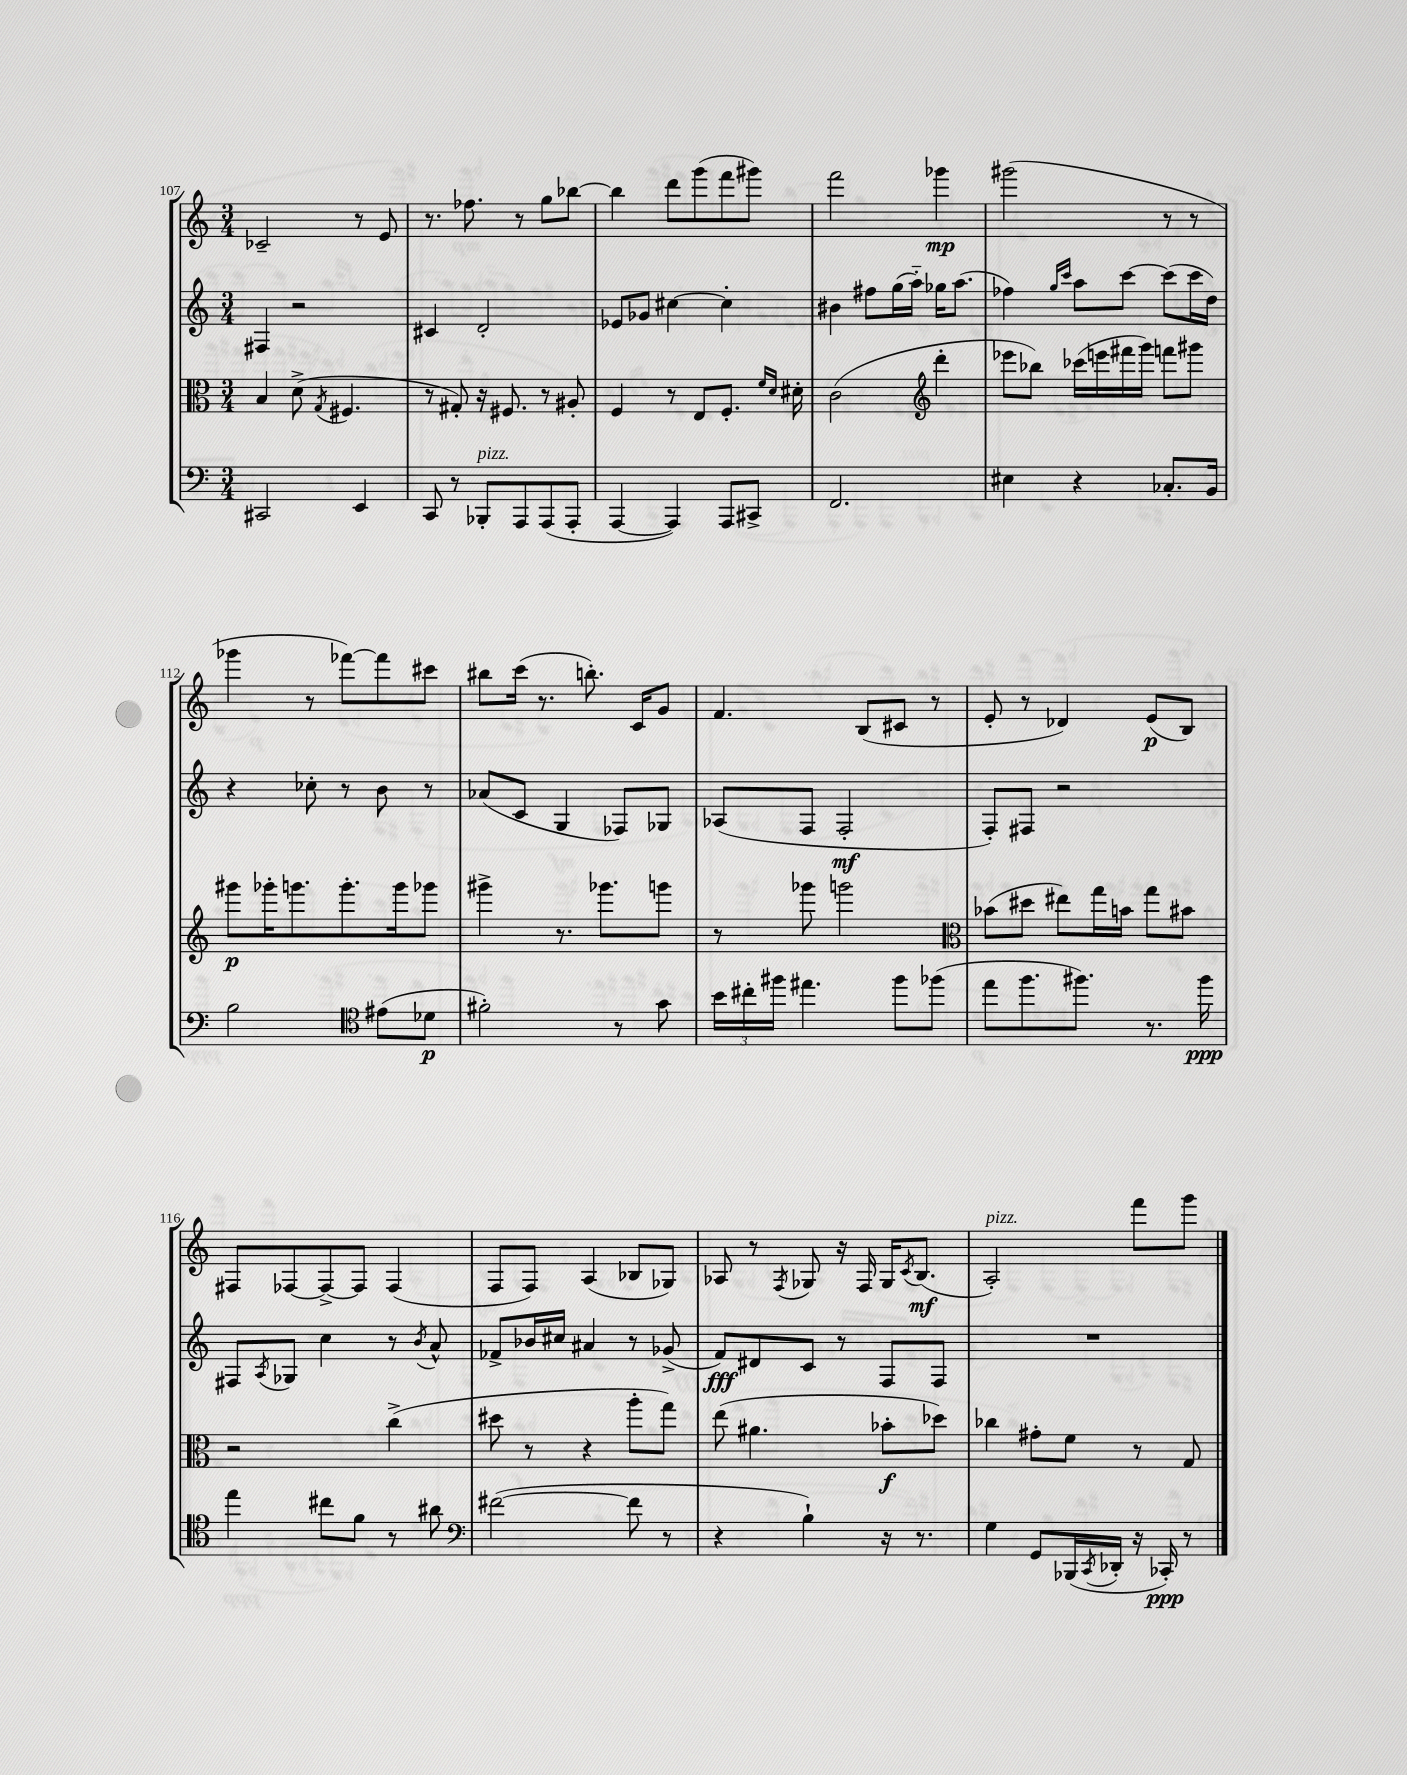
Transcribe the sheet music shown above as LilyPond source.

<<
\new StaffGroup <<
\new Staff = "s0" {
    \clef treble \key c \major \numericTimeSignature \time 3/4
    ces'2-- r8 e'8 |
    r8. fes''8. r8 g''8 bes''8~ |
    bes''4 d'''8 g'''8( f'''8 gis'''8) |
    f'''2 ges'''4\mp |
    gis'''2( r8 r8 |
    ges'''4 r8 fes'''8~) fes'''8 cis'''8 |
    bis''8 c'''16( r8. b''8.-.) c'16 g'8 |
    f'4. b8( cis'8 r8 |
    e'8-. r8 des'4) e'8\p( b8) |
    fis8 fes8~ fes8~-> fes8 fes4( |
    f8 f8) a4( bes8 ges8) |
    aes8 r8 \acciaccatura { f8 } ges8 r16 f16 ges16 \acciaccatura { c'8 } b8.\mf( |
    a2-.^\markup { \italic "pizz." }) f'''8 g'''8 \bar "|." |
}
\new Staff = "s1" {
    \clef treble \key c \major \numericTimeSignature \time 3/4
    fis4 r2 |
    cis'4 d'2-. |
    ees'8 ges'8 cis''4~ cis''4-. |
    bis'4 fis''8 g''16( a''16-_) ges''16 a''8.( |
    fes''4) \grace { g''16 c'''16 } a''8 c'''8~ c'''8( c'''16 d''16) |
    r4 ces''8-. r8 b'8 r8 |
    aes'8( c'8 g4 fes8) ges8 |
    aes8( f8 f2-.\mf |
    f8-.) fis8 r2 |
    fis8 \acciaccatura { a8 } ges8 c''4 r8 \acciaccatura { b'8 } a'8-^ |
    fes'8-> bes'16 cis''16 ais'4 r8 ges'8->( |
    f'8\fff) dis'8 c'8 r8 f8 f8 |
    R2. \bar "|." |
}
\new Staff = "s2" {
    \clef alto \key c \major \numericTimeSignature \time 3/4
    b4 d'8->( \acciaccatura { g8 } fis4. |
    r8 gis8-.) r16 fis8. r8 ais8-. |
    f4 r8 e8 f8.-. \grace { f'16 d'16 } dis'16-. |
    c'2( \clef treble d'''4-. |
    ees'''8 bes''8) ces'''16( e'''16 fis'''16 g'''16) f'''8 gis'''8 |
    gis'''8\p ges'''16-. g'''8. g'''8.-. g'''16 ges'''8 |
    gis'''4-> r8. ges'''8. g'''8 |
    r8 ges'''8 g'''2 |
    \clef alto bes'8( dis''8 eis''8) g''16 b'16 g''8 bis'8 |
    r2 c''4->( |
    dis''8 r8 r4 a''8-. g''8) |
    e''8( ais'4. bes'8-.\f des''8) |
    ces''4 gis'8-. f'8 r8 g8 \bar "|." |
}
\new Staff = "s3" {
    \clef bass \key c \major \numericTimeSignature \time 3/4
    cis,2 e,4 |
    c,8 r8 bes,,8-.^\markup { \italic "pizz." } a,,8 a,,8( a,,8-. |
    a,,4~ a,,4) a,,8 cis,8-> |
    f,2. |
    eis4 r4 ces8.-. b,16 |
    b2 \clef tenor eis'8( des'8\p |
    fis'2-.) r8 g'8 |
    \tuplet 3/2 { b'16 cis''16-. fis''16 } eis''4. fis''8 fes''8( |
    e''8 f''8. fis''8.) r8. fis''16\ppp |
    e''4 cis''8 f'8 r8 ais'8 |
    \clef bass fis'2~( fis'8 r8 |
    r4 b4-!) r16 r8. |
    g4 g,8 bes,,16( \acciaccatura { c,8 } des,16-. r16 ces,16-.\ppp) r8 \bar "|." |
}
>>
>>
\layout { \context { \Score currentBarNumber = #107 } }
